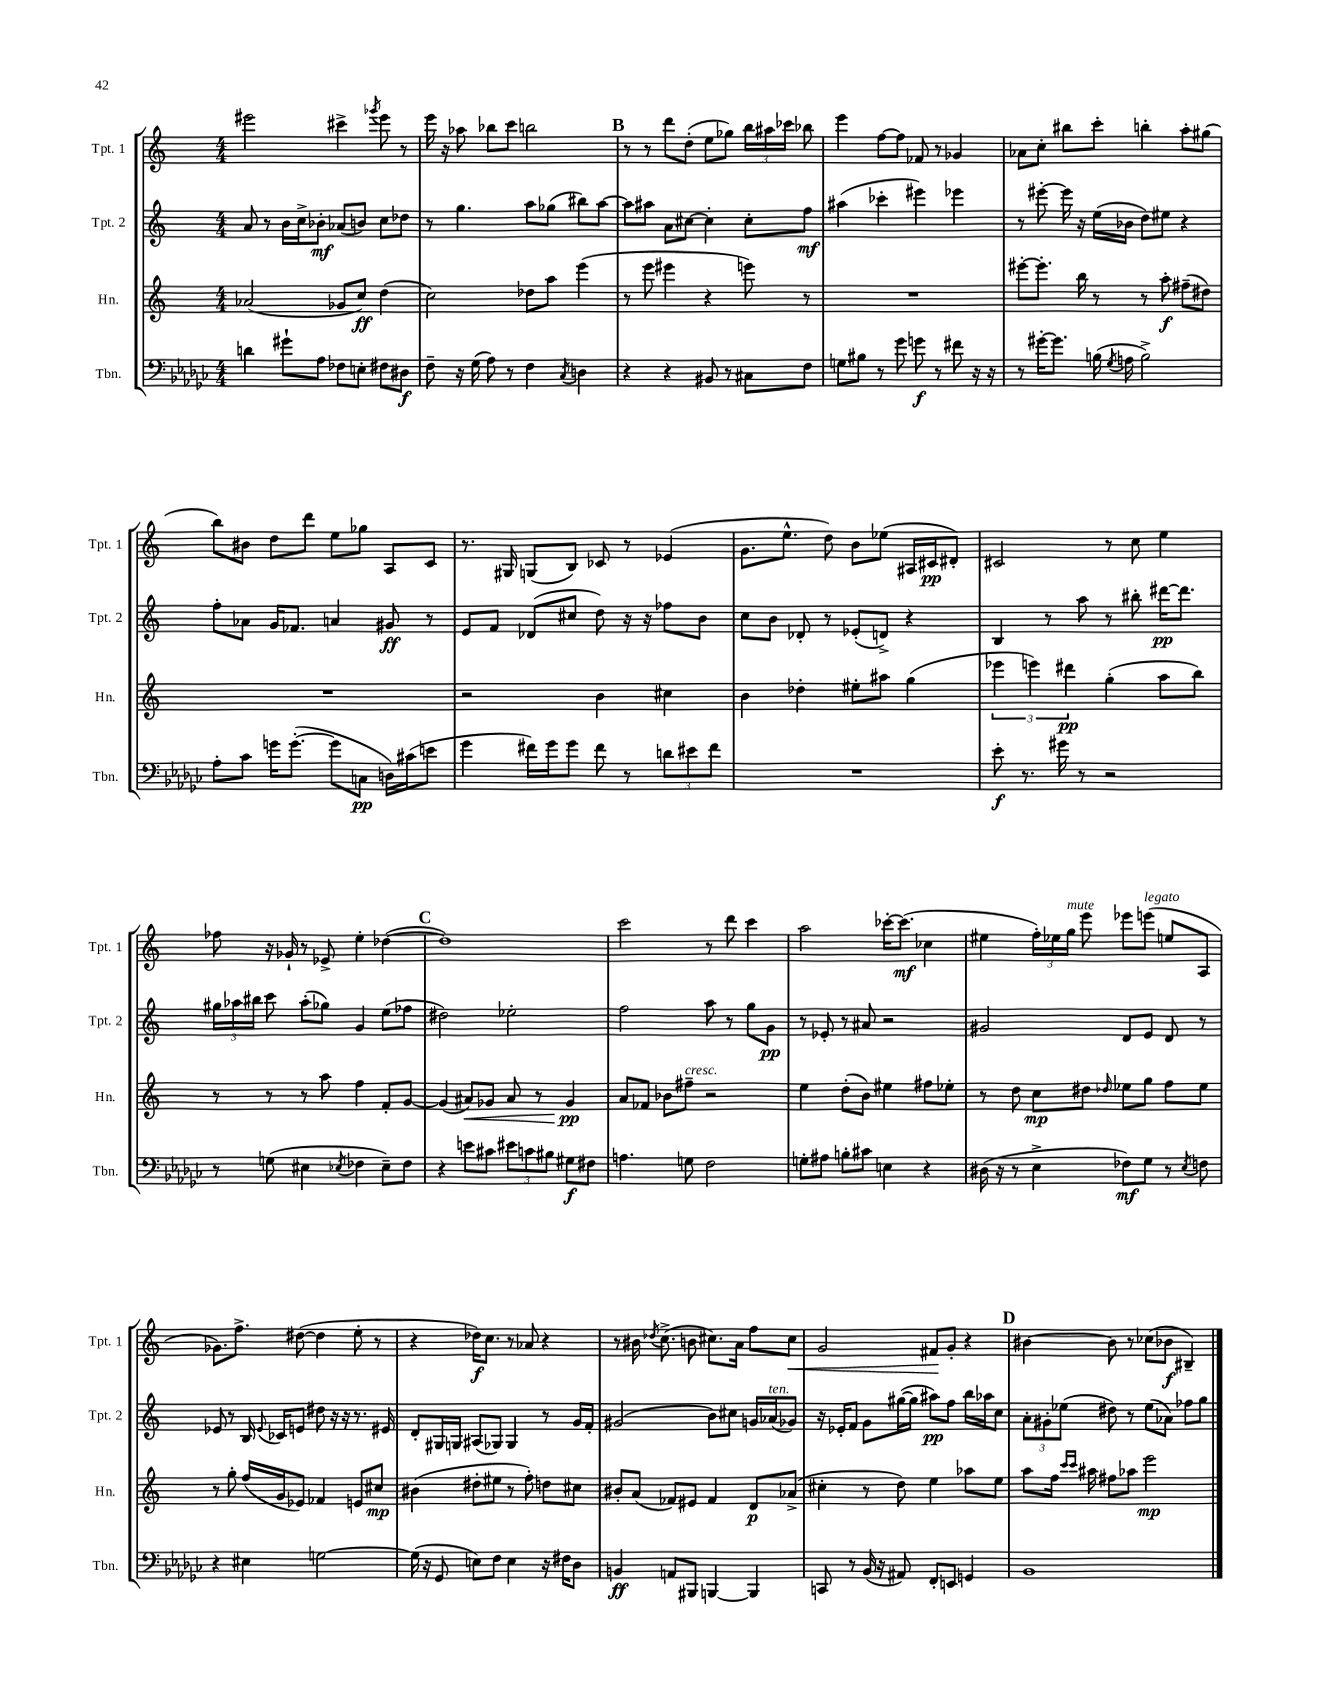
<<
\new StaffGroup <<
\new Staff = "s0" \with { instrumentName = "Tpt. 1" shortInstrumentName = "Tpt. 1" } {
    \clef treble \key c \major \numericTimeSignature \time 4/4
    \autoBeamOff eis'''2 cis'''4-> \acciaccatura { ges'''8 } eis'''8 r8 |
    e'''16 r16 aes''8 bes''8[ c'''8] b''2 |
    \mark \markup { \bold "B" } r8 r8 d'''8[ d''8]-.( e''8[ ges''8]) \tuplet 3/2 { b''16[ ais''16 ces'''16] } bes''8 |
    e'''4 f''8[~ f''8] fes'8 r8 ges'4 |
    aes'8[ c''8]-. bis''8[ c'''8]-. b''4-. a''8[-. gis''8]( |
    b''8[) bis'8] d''8[ d'''8] e''8[ ges''8] a8[ c'8] |
    r8. gis16 g8[( b8]) ces'8 r8 ees'4( |
    g'8.[ e''8.]-^ d''8) b'8[ ees''8]( ais16[ cis'16\pp dis'8]-.) |
    cis'2 r8 c''8 e''4 |
    fes''8 r16 ges'16-! r8 ees'8-> e''4-. des''4~( |
    \mark \markup { \bold "C" } des''1) |
    c'''2 r8 d'''8 c'''4 |
    a''2 ces'''16[~-. ces'''8.]\mf( ces''4 |
    eis''4 \tuplet 3/2 { f''16[-.) ees''16 g''16]^\markup { \italic "mute" } } e'''8 ees'''8[ e'''8]^\markup { \italic "legato" }( e''8[ a8] |
    ges'8.[) f''8.]-> dis''8~( dis''4 e''8-. r8 |
    r4 des''16[\f) c''8.] r8 aes'8 r4 |
    r8 bis'16 \acciaccatura { des''8 } c''8.->( b'8 cis''8.[) a'16] f''8[ cis''8]\< |
    g'2 fis'8[\! g'8]-. r4 |
    \mark \markup { \bold "D" } bis'4~ bis'8 r8 ces''8[( bes'8]\f bis4--) \bar "|." |
}
\new Staff = "s1" \with { instrumentName = "Tpt. 2" shortInstrumentName = "Tpt. 2" } {
    \clef treble \key c \major \numericTimeSignature \time 4/4
    \autoBeamOff a'8 r8 b'16[ c''16-> bes'8]-.\mf aes'8[( b'8]) c''8[ des''8] |
    r8 g''4. a''8[ ges''8]( bis''8[) a''8]~ |
    \mark \markup { \bold "B" } a''8[ ais''8] a'8[ cis''8]~ cis''4-. cis''8[-. f''8]\mf |
    ais''4( ces'''4-. eis'''4) ees'''4 |
    r8 eis'''8~-. eis'''16 r16 e''16[( bes'16] d''8[) eis''8] r4 |
    f''8[-. aes'8] g'16[ fes'8.] a'4 gis'8\ff r8 |
    e'8[ f'8] des'8[( cis''8] d''8) r16 r16 fes''8[ b'8] |
    c''8[ b'8] des'8-. r8 ees'8[-.( d'8]->) r4 |
    b4 r8 a''8 r8 bis''8-. dis'''16[~\pp dis'''8.] |
    \tuplet 3/2 { gis''16[ aes''16 bis''16] } c'''8 aes''8[-.( ges''8]) g'4 e''8[( fes''8] |
    \mark \markup { \bold "C" } dis''2) ees''2-. |
    f''2 a''8 r8 g''8[ g'8]\pp |
    r8 ees'8-. r8 ais'8 r2 |
    gis'2 d'8[ e'8] d'8 r8 |
    ees'8 r8 b16 \appoggiatura { ees'8 } ces'16[ e'8] dis''8 r16 r16 r8. eis'16 |
    d'8[-. gis16 g16] ais8[( ges8]) ges4 r8 g'16[ f'16]-. |
    gis'2( b'8[) cis''8] g'16[ aes'16^\markup { \italic "ten." }( ges'8]) |
    r16 ees'16[-. f'8] g'8[ gis''16~( gis''16] ais''8[\pp) f''8] b''16[ aes''16 c''8] |
    \mark \markup { \bold "D" } \tuplet 3/2 { a'8[-. gis'8-. ees''8]( } dis''8) r8 ees''8[( aes'8]) fes''8[ g''8] \bar "|." |
}
\new Staff = "s2" \with { instrumentName = "Hn." shortInstrumentName = "Hn." } {
    \clef treble \key c \major \numericTimeSignature \time 4/4
    \autoBeamOff aes'2( ges'8[ c''8]\ff) d''4( |
    c''2) des''8[ a''8] e'''4( |
    \mark \markup { \bold "B" } r8 e'''8 eis'''4 r4 e'''8) r8 |
    R1 |
    eis'''8[~-. eis'''8.]-. b''16 r8 r8 a''8-.\f fis''8[--( dis''8]) |
    R1 |
    r2 b'4 cis''4 |
    b'4 des''4-. eis''8[-. ais''8] g''4( |
    \tuplet 3/2 { ees'''4 e'''4) dis'''4\pp } g''4-.( a''8[ b''8]) |
    r8 r8 r8 a''8 f''4 f'8[-. g'8]~ |
    \mark \markup { \bold "C" } g'4( ais'8[\<) ges'8] ais'8 r8 ges'4\pp\! |
    a'8[ fes'8] bes'8[ fis''8]--^\markup { \italic "cresc." } r2 |
    e''4 d''8[-.( b'8]) eis''4 fis''8[ ees''8]-. |
    r8 d''8 c''8[\mp dis''8] \grace { des''16 } ees''8[ g''8] f''8[ ees''8] |
    r8 g''8-. f''16[( g'16 ees'8]) fes'4 e'8[ cis''8]\mp |
    bis'4( dis''8[-. eis''8] r8 f''8-.) d''8[ cis''8] |
    bis'8[-. a'8]( fes'8[) eis'8] fes'4 d'8[\p aes'8]->( |
    cis''4-. r8 d''8) e''4 aes''8[ e''8] |
    \mark \markup { \bold "D" } a''8[ f''16] \grace { c'''16[ c'''16] } ais''16 fis''8[ aes''8] e'''2\mp \bar "|." |
}
\new Staff = "s3" \with { instrumentName = "Tbn." shortInstrumentName = "Tbn." } {
    \clef bass \key ges \major \numericTimeSignature \time 4/4
    \autoBeamOff d'4 gis'8[-! aes8] fes8[ e8]-. fis8[ dis8]\f |
    f8-- r16 ges16( aes8) r8 f4 \acciaccatura { ces8 } d4 |
    \mark \markup { \bold "B" } r4 r4 bis,8 r8 cis8[ f8] |
    g8[ bis8] r8 ges'8 g'8\f r8 fis'8 r16 r16 |
    r8 gis'16[~-. gis'8.] b16( \acciaccatura { ges8 } a16 b2->) |
    aes8[-. ces'8] g'16[ g'8.]~-.( g'8[ c8]\pp d16[) cis'16( e'8] |
    ges'4 fis'16[) ges'16 ges'8] fis'8 r8 \tuplet 3/2 { d'8[ eis'8 fis'8] } |
    R1 |
    ees'8-.\f r8. gis'16 r8 r2 |
    r8 g8( eis4 \acciaccatura { ees8 } fes4 ees8[--) fes8] |
    \mark \markup { \bold "C" } r4 e'8[ cis'8] \tuplet 3/2 { eis'8[ c'8 bis8] } gis8[\f fis8] |
    a4. g8 f2 |
    g8[-. ais8] b8[-. cis'8] e4 r4 |
    dis16( r16 r8 ees4-> fes8[\mf) ges8] r8 \acciaccatura { ees8 } f8 |
    r4 eis4 g2~ |
    g16( r16 ges,8 e8[) f8] e4 r16 fis16[ des8] |
    b,4\ff a,8[ bis,,8] b,,4~ b,,4 |
    c,8 r8 bes,16( r16 ais,8) f,8[-. e,8] g,4 |
    \mark \markup { \bold "D" } bes,1 \bar "|." |
}
>>
>>
\layout { \context { \Score \remove "Bar_number_engraver" } }
